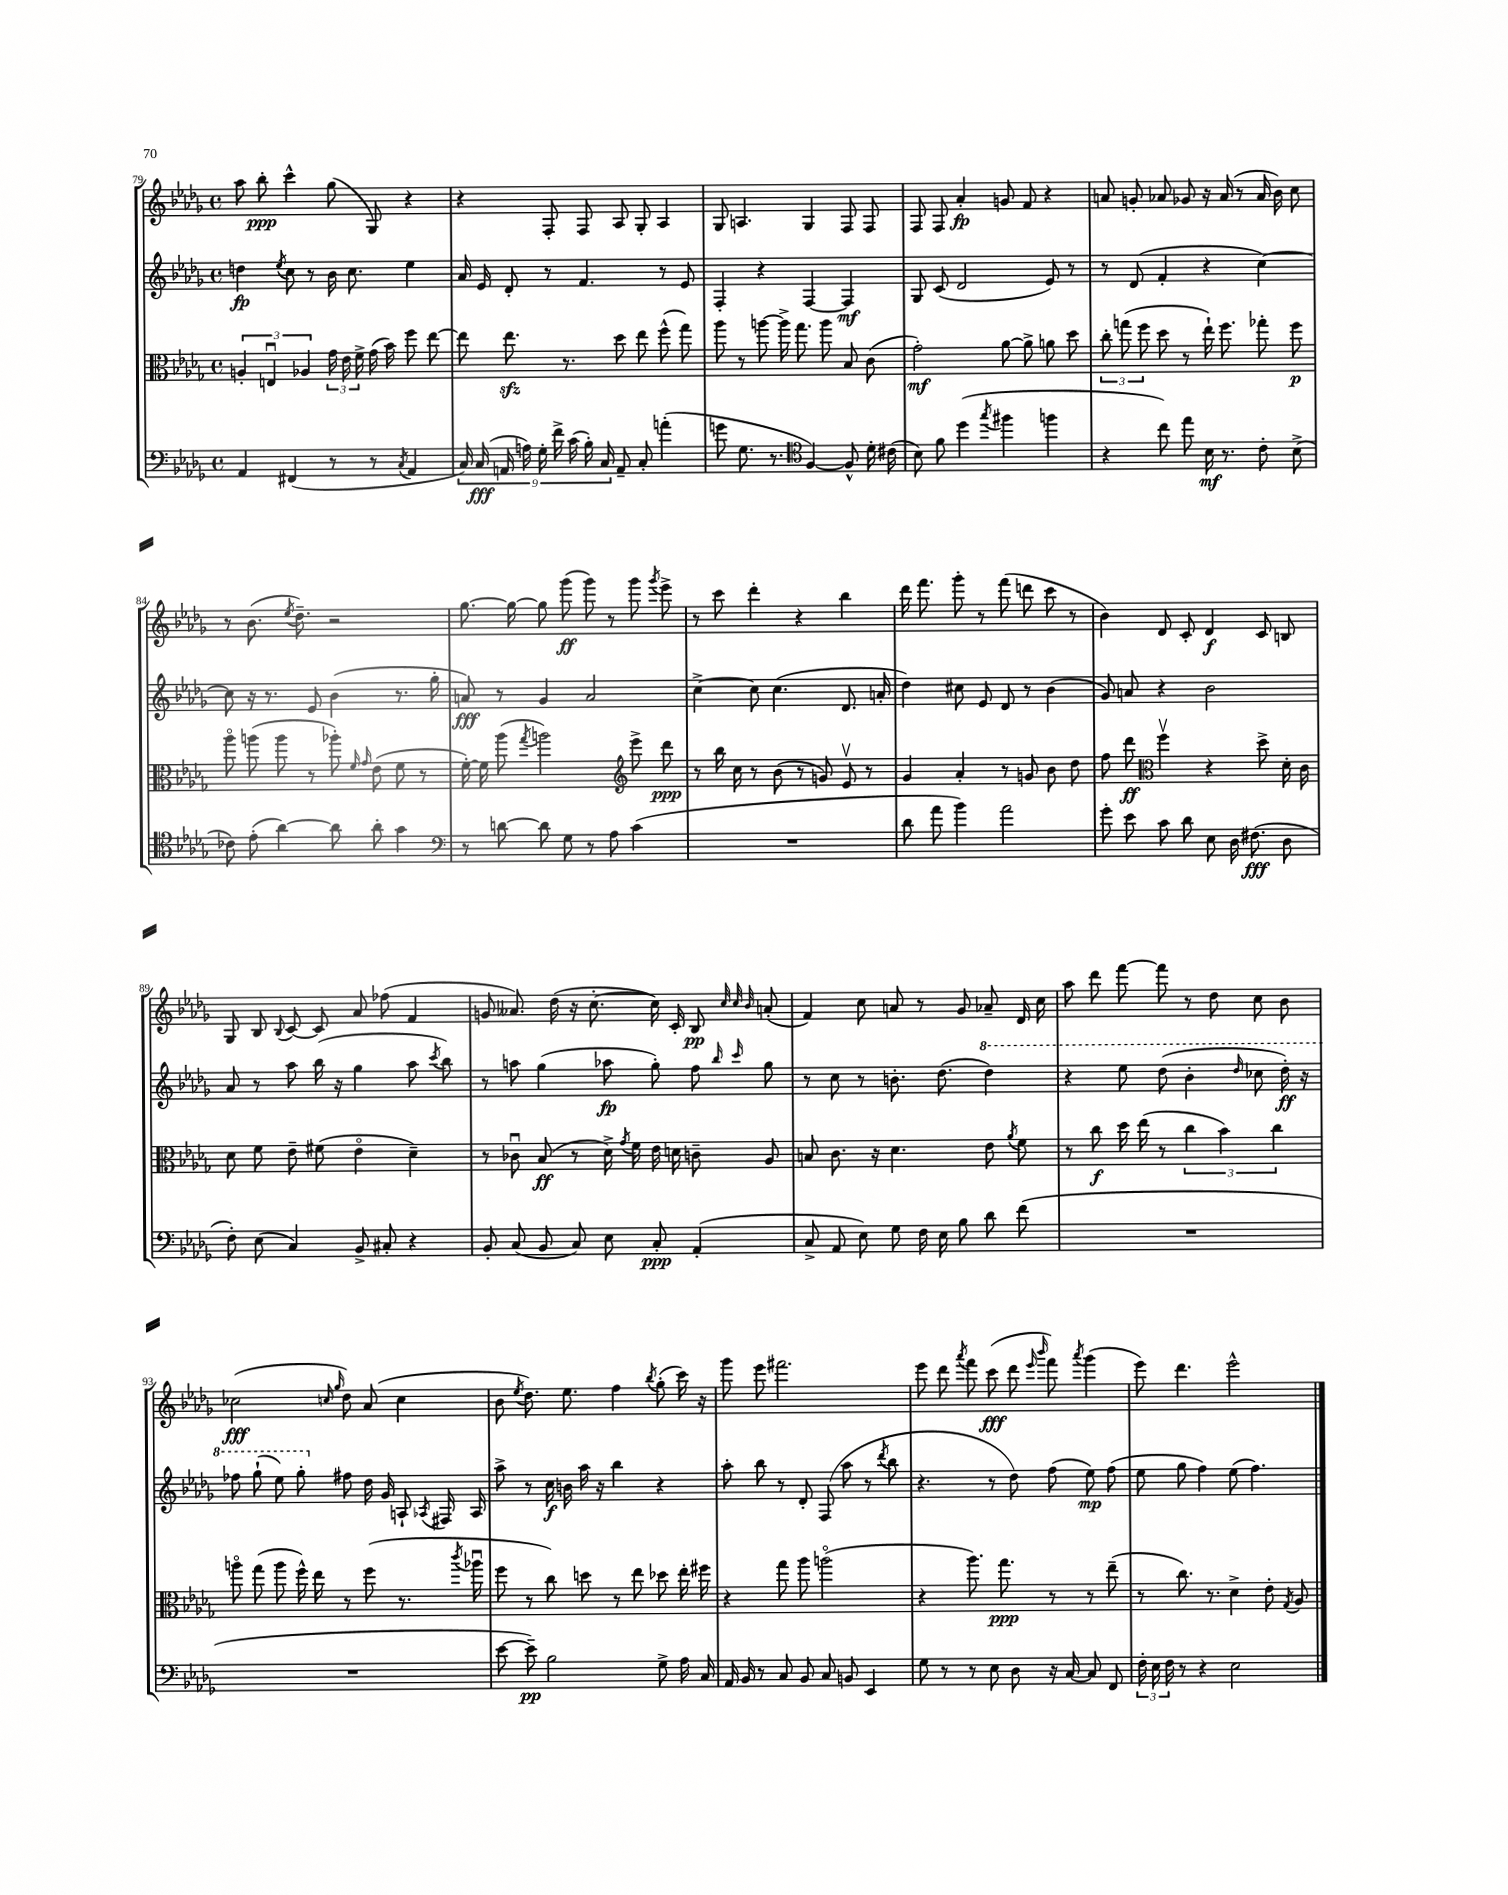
<<
\new StaffGroup <<
\new Staff = "s0" {
    \clef treble \key des \major \defaultTimeSignature \time 4/4
    \autoBeamOff aes''8 bes''8-.\ppp c'''4-^ ges''8( ges8) r4 |
    r4 f8-. f8 aes8 ges8-. aes4 |
    ges8 a4. ges4 f8 f8 |
    f8 f8 aes'4-.\fp g'8 f'8 r4 |
    a'8 g'8-. aes'8 ges'8 r16 aes'16( r8 aes'16 bes'16) c''8 |
    r8 bes'8.( \acciaccatura { ees''8 } des''8.--) r2 |
    ges''8.~ ges''16~ ges''8 ges'''8\ff( ges'''8) r8 ges'''8 \acciaccatura { ges'''8 } ees'''8-> |
    r8 c'''8 des'''4-. r4 bes''4 |
    des'''16 f'''8. ges'''8-. r8 f'''8( d'''8 c'''8 r8 |
    bes'4) des'8 c'8-. des'4\f c'8 b8 |
    ges8 bes8 \appoggiatura { bes8 } c'8~ c'8 aes'8 fes''8( f'4 |
    g'8 aeses'8.) des''16( r16 c''8.~-. c''16) c'16-. bes8\pp \grace { c''32 c''32 bes'32 } a'8-.( |
    f'4) c''8 a'8 r8 ges'8 aes'8-- des'16 c''16 |
    aes''8 des'''8 f'''8~ f'''8 r8 des''8 c''8 bes'8 |
    ces''2\fff( \grace { c''16 ges''16 } des''8) aes'8( c''4 |
    bes'8 \acciaccatura { ees''8 } des''8.) ees''8. f''4 \acciaccatura { bes''8 } ges''8-.( c'''16) r16 |
    ges'''8 ees'''8 fis'''2. |
    ees'''8 des'''8 \acciaccatura { aes'''8 } f'''8 c'''8\fff( des'''8 \grace { ees'''16 bes'''16 } f'''8) \acciaccatura { aes'''8 } ges'''4( |
    ees'''8) des'''4. ees'''2-^ \bar "|." |
}
\new Staff = "s1" {
    \clef treble \key des \major \defaultTimeSignature \time 4/4
    \autoBeamOff d''4\fp \acciaccatura { ees''8 } c''8 r8 bes'16 c''8. ees''4 |
    aes'16 ees'16 des'8-. r8 f'4. r8 ees'8 |
    f4-. r4 f4~ f4\mf |
    ges8 c'8( des'2 ees'8) r8 |
    r8 des'8( f'4-. r4 c''4~) |
    c''8 r16 r8. ees'8 bes'4( r8. ges''16-. |
    a'8\fff) r8 ges'4 a'2 |
    c''4~-> c''8 c''4.( des'8. a'16-. |
    des''4) cis''8 ees'8 des'8 r8 bes'4( |
    ges'8) a'8 r4 bes'2 |
    aes'8 r8 aes''8 bes''16( r16 ges''4 aes''8 \acciaccatura { c'''8 } bes''8) |
    r8 a''8 ges''4( aes''8\fp ges''8-.) f''8 \grace { bes''16 c'''16 } ges''8 |
    r8 c''8 r8 b'8.-. des''8.( \ottava #1 des'''4) |
    r4 ees'''8 des'''8( bes''4-. \grace { des'''16 } ces'''8 des'''16-.\ff) r16 |
    fes'''8 ges'''8-!( ees'''8) ges'''8-. \ottava #0 fis''8 des''16 ges'16 a8-! \acciaccatura { aes8 } fis16 aes16 |
    aes''8-> r8 c''16\f b'16 aes''16 r16 bes''4 r4 |
    aes''8-. bes''8 r8 des'8-. f8( aes''8 r8 \acciaccatura { des'''8 } bes''8 |
    r4. r8 des''8) f''8( ees''8\mp) f''8( |
    ees''8 ges''8 f''4) ees''8( f''4.) \bar "|." |
}
\new Staff = "s2" {
    \clef alto \key des \major \defaultTimeSignature \time 4/4
    \autoBeamOff \tuplet 3/2 { a4-. e4\downbow aes4 } \tuplet 3/2 { ges'16 ees'16 f'16-> } ges'16( bes'16) f''8 ees''8~ |
    ees''8 ees''8.\sfz r8. des''8 ees''8 f''8-^( ges''8) |
    aes''8 r8 a''8~ a''16-> ges''8. a''8 bes8 c'8( |
    ges'2-.\mf) aes'8~ aes'8-> a'8 des''8 |
    \tuplet 3/2 { c''8-. g''8( f''8 } des''8 r8 ees''16-!) f''8. ges''8-. f''8\p |
    aes''8\flageolet a''8( a''8 r8 aes''8-.) \grace { f'16 ges'16 } ees'8( f'8 r8 |
    f'16~-.) f'16 aes''8( \acciaccatura { ges''8 } a''2) \clef treble ees'''8-> des'''8\ppp |
    r8 bes''16 c''16 r8 bes'8( r8 g'8) ees'8\upbow r8 |
    ges'4 aes'4-. r8 g'8 bes'8 des''8 |
    f''8 des'''8\ff \clef alto f''4\upbow r4 des''8-> des'16-. c'16 |
    des'8 f'8 ees'8-- fis'8( ees'4\flageolet des'4--) |
    r8 ces'8\downbow bes8\ff( r8 des'16->) \acciaccatura { ges'8 } f'16 ees'16 d'16 c'8-- aes8 |
    b8 c'8. r16 des'4. ees'8 \acciaccatura { aes'8 } f'8 |
    r8 c''8\f des''16 ees''16( r8 \tuplet 3/2 { c''4 bes'4) c''4 } |
    a''8\flageolet ges''8( a''8 f''16-^) ees''16 r8 f''8( r8. \acciaccatura { c'''8 } aes''16\downbow |
    f''8 r8 c''8) d''8 r8 ees''8 des''8 ees''16-. fis''16 |
    r4 ges''8 aes''8 a''2\flageolet( |
    r4 aes''8.) ges''8.\ppp r8 r8 ees''8--( |
    r8 c''8.) r8. des'4-> ees'8-. \acciaccatura { ges8 } aes8 \bar "|." |
}
\new Staff = "s3" {
    \clef bass \key des \major \defaultTimeSignature \time 4/4
    \autoBeamOff aes,4 fis,4( r8 r8 \acciaccatura { c8 } aes,4 |
    \tuplet 9/8 { c16) c16\fff( a,16 a16) ges16-. f'16-> c'16( bes16-.) c16 } a,8-- c8-. a'4-.( |
    g'8 ges8. r8. \clef tenor f4~) f8-^ des'16-. cis'16( |
    bes8) f'8 des''4( \acciaccatura { ges''8 } fis''4 f''4 |
    r4 c''8) ees''8 bes16\mf r8. c'8-. bes8->( |
    ces'8) ees'8-.( aes'4~) aes'8 aes'8-. ges'4 |
    \clef bass r8 d'8~ d'8 ges8 r8 aes8 c'4( |
    R1 |
    des'8 aes'8 bes'4) aes'2 |
    ges'8-. ees'8 c'8 des'8 ees8 des16 fis8.\fff( des8 |
    f8-.) ees8( c4) bes,8-> cis8-. r4 |
    bes,8-. c8( bes,8 c8) ees8 c8-.\ppp aes,4-.( |
    c8-> aes,8 ees8) ges8 f16 ees16 bes8 des'8 f'8( |
    R1 |
    R1 |
    ees'8~ ees'8--\pp) bes2 ges8-> aes16 c16 |
    aes,16 bes,16 r8 c8 bes,8 c8 b,8 ees,4 |
    ges8 r8 r8 ees8 des8 r16 c16~ c8 f,8 |
    \tuplet 3/2 { f16-. ees16 f16 } r8 r4 ees2 \bar "|." |
}
>>
>>
\layout { \context { \Score currentBarNumber = #79 } }
